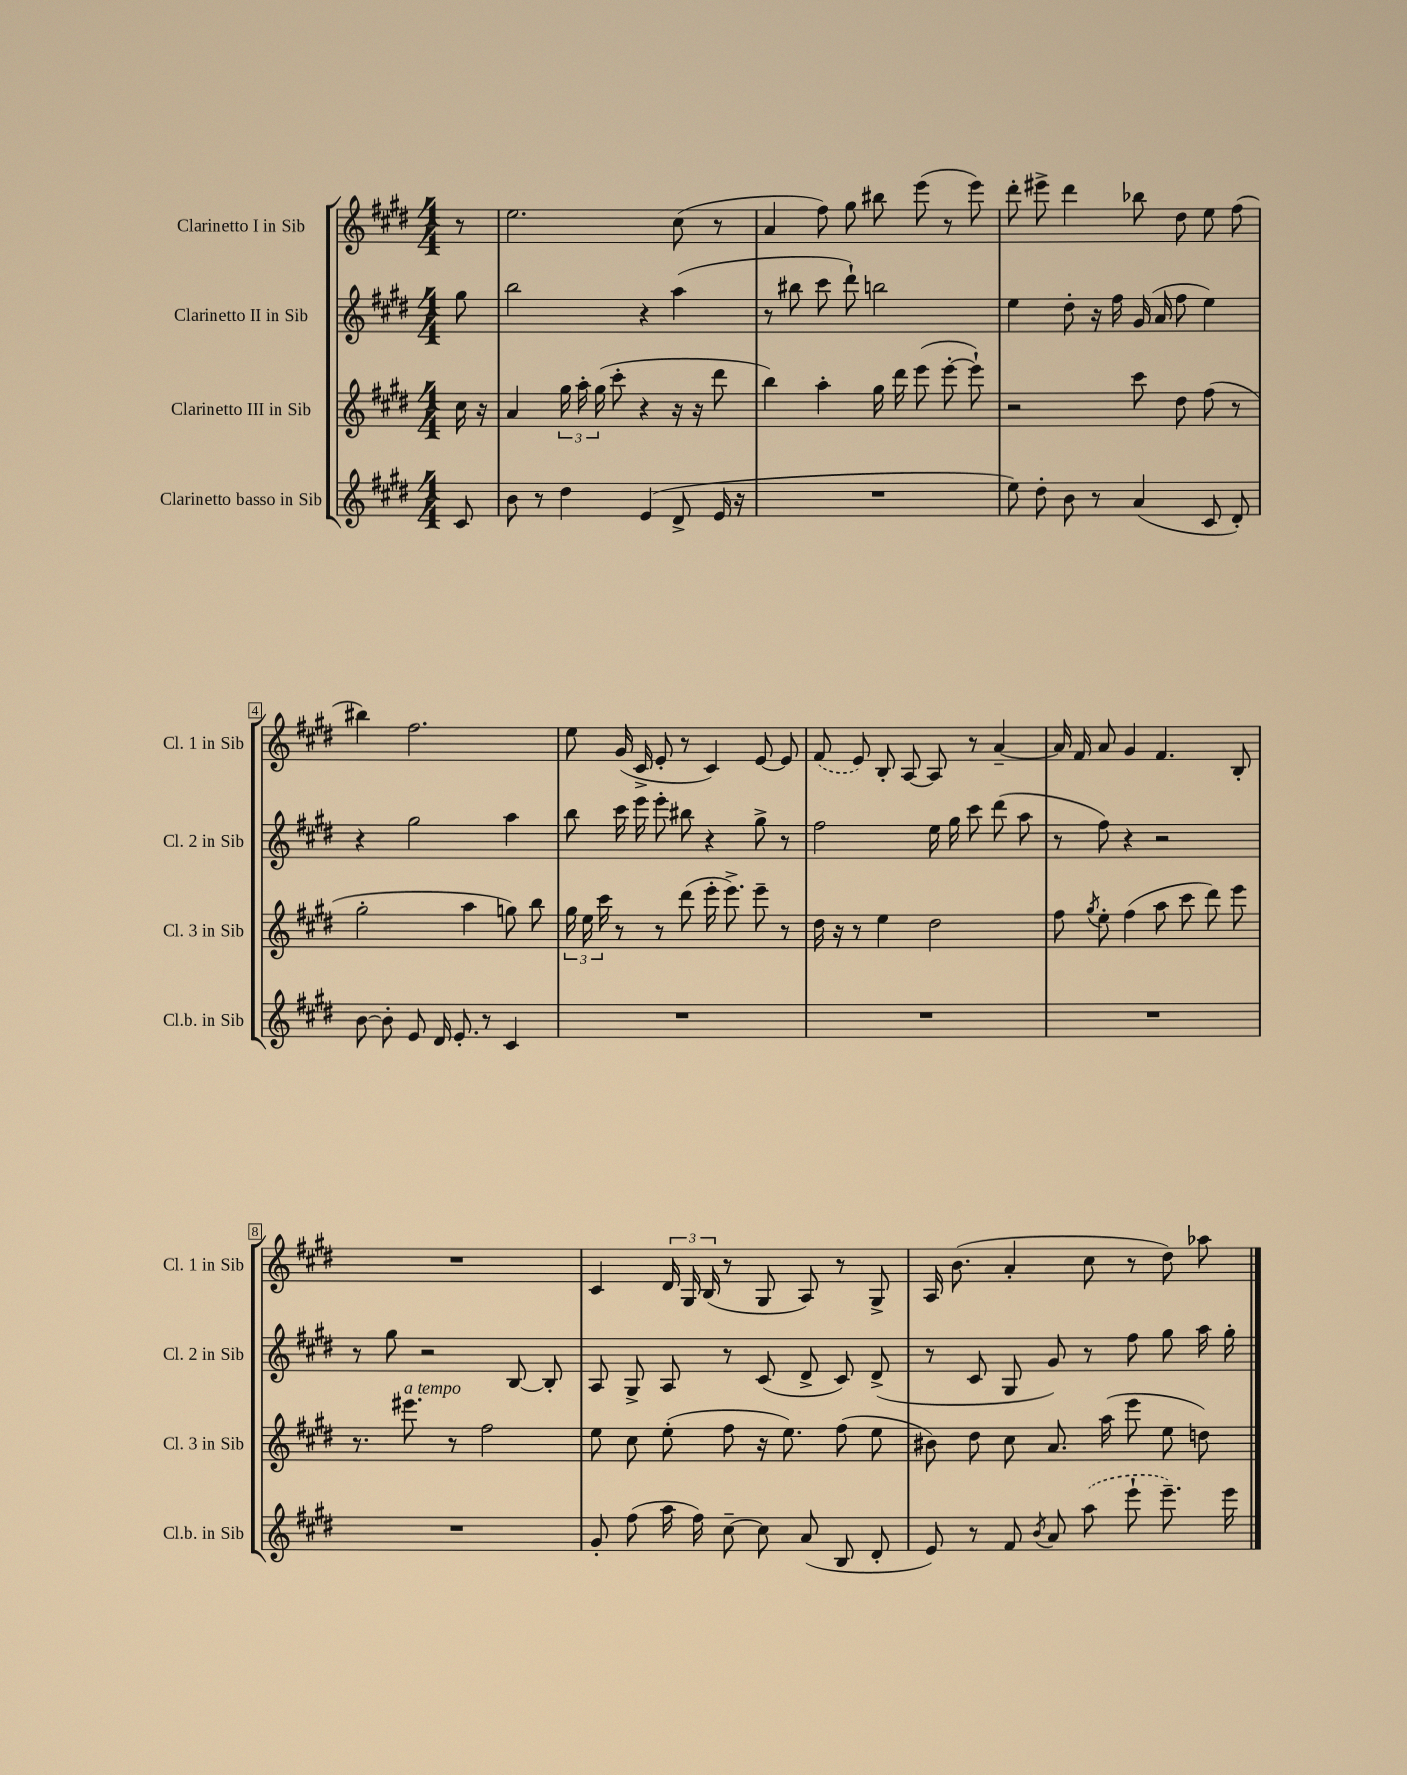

**kern	**kern	**kern	**kern
*part4	*part3	*part2	*part1
*staff4	*staff3	*staff2	*staff1
*I"Clarinetto basso in Sib	*I"Clarinetto III in Sib	*I"Clarinetto II in Sib	*I"Clarinetto I in Sib
*I'Cl.b. in Sib	*I'Cl. 3 in Sib	*I'Cl. 2 in Sib	*I'Cl. 1 in Sib
*clefG2	*clefG2	*clefG2	*clefG2
*k[f#c#g#d#]	*k[f#c#g#d#]	*k[f#c#g#d#]	*k[f#c#g#d#]
*M4/4	*M4/4	*M4/4	*M4/4
=	=	=	=
8c#/	16cc#\	8gg#\	8r
.	16r	.	.
=1	=1	=1	=1
8b\	4a/	2bb\	2.ee\
8r	.	.	.
4dd#\	24gg#\	.	.
.	24aa'\	.	.
.	(24gg#\	.	.
.	8ccc#'\	.	.
(4e/	4r	4r	.
8d#^/	16r	(4aa\	(8cc#\
.	16r	.	.
16e/	8ddd#\	.	8r
16r	.	.	.
=2	=2	=2	=2
1r	4bb\)	8r	4a/
.	.	8bb#X\	.
.	4aa'\	8ccc#\	8ff#\)
.	.	8ddd#`\)	8gg#\
.	16gg#\	2bbn\	8bb#X\
.	16ddd#\	.	.
.	(8eee\	.	(8eee\
.	[8eee'\	.	8r
.	8eee`\])	.	8eee\)
=3	=3	=3	=3
8ee\)	2r	4ee\	8ddd#'\
8dd#'\	.	.	8eee#X^\
8b\	.	8dd#'\	4ddd#\
8r	.	16r	.
.	.	16ff#\	.
(4a/	8ccc#\	(16g#/	8bb-X\
.	.	16a/	.
.	8dd#\	8ff#\	8dd#\
8c#/	(8ff#\	4ee\)	8ee\
8d#'/)	8r	.	(8ff#\
!!LO:LB:g=z
=4	=4	=4	=4
[8b\	2gg#'\	4r	4bb#X\)
8b'\]	.	.	.
8e/	.	2gg#\	2.ff#\
16d#/	.	.	.
8.e'/	.	.	.
.	4aa\	.	.
8r	.	.	.
4c#/	8ggn\)	4aa\	.
.	8bb\	.	.
=5	=5	=5	=5
1r	24gg#\	8bb\	8ee\
.	24ee\	.	.
.	24ccc#\	.	.
.	8r	16ccc#\	(16g#/
.	.	16eee\	16c#^/
.	8r	8eee'\	8e'/
.	(8ddd#\	8bb#X\	8r
.	16eee'\	4r	4c#/)
.	8.eee^\)	.	.
.	8eee~\	8gg#^\	[8e/
.	8r	8r	8e/]
=6	=6	=6	=6
1r	16dd#\	2ff#\	(8f#/
.	16r	.	.
.	8r	.	8e/)
.	4ee\	.	8B'/
.	.	.	[8A/
.	2dd#\	16ee\	8A/]
.	.	16gg#\	.
.	.	8ccc#\	8r
.	.	(8ddd#\	[4a~/
.	.	8aa\	.
=7	=7	=7	=7
1r	8ff#\	8r	16a/]
.	.	.	16f#/
.	8qgg#/	.	.
.	8ee'\	8ff#\)	8a/
.	(4ff#\	4r	4g#/
.	8aa\	2r	4.f#/
.	8ccc#\	.	.
.	8ddd#\)	.	.
.	8eee\	.	8B'/
!!LO:LB:g=z
=8	=8	=8	=8
1r	8.r	8r	1r
.	.	8gg#\	.
!	!LO:TX:a:i:t=a tempo	!	!
.	8.eee#X\	.	.
.	.	2r	.
.	8r	.	.
.	2ff#\	.	.
.	.	[8B/	.
.	.	8B'/]	.
=9	=9	=9	=9
8g#'/	8ee\	8A/	4c#/
(8ff#\	8cc#\	8G#^/	.
16aa\	(8ee'\	8A/	24d#/
.	.	.	24G#/
16ff#\)	.	.	.
.	.	.	(24B/
[8cc#~\	8ff#\	8r	8r
8cc#\]	16r	(8c#/	8G#/
.	8.ee\)	.	.
(8a/	.	8d#^/	8A/)
8B/	(8ff#\	8c#/)	8r
8d#'/	8ee\	(8d#^/	8G#^/
=10	=10	=10	=10
8e/)	8b#X\)	8r	16A/
.	.	.	(8.b\
8r	8dd#\	8c#/	.
8f#/	8cc#\	8G#/	4a'/
8qb/	.	.	.
8a/	8.a/	8g#/)	.
(8aa\	.	8r	8cc#\
.	(16aa\	.	.
8eee`\	8eee\	8ff#\	8r
8.eee~\)	8ee\	8gg#\	8dd#\)
.	8ddn\)	16aa\	8aa-X\
16eee\	.	16gg#'\	.
==	==	==	==
*-	*-	*-	*-
